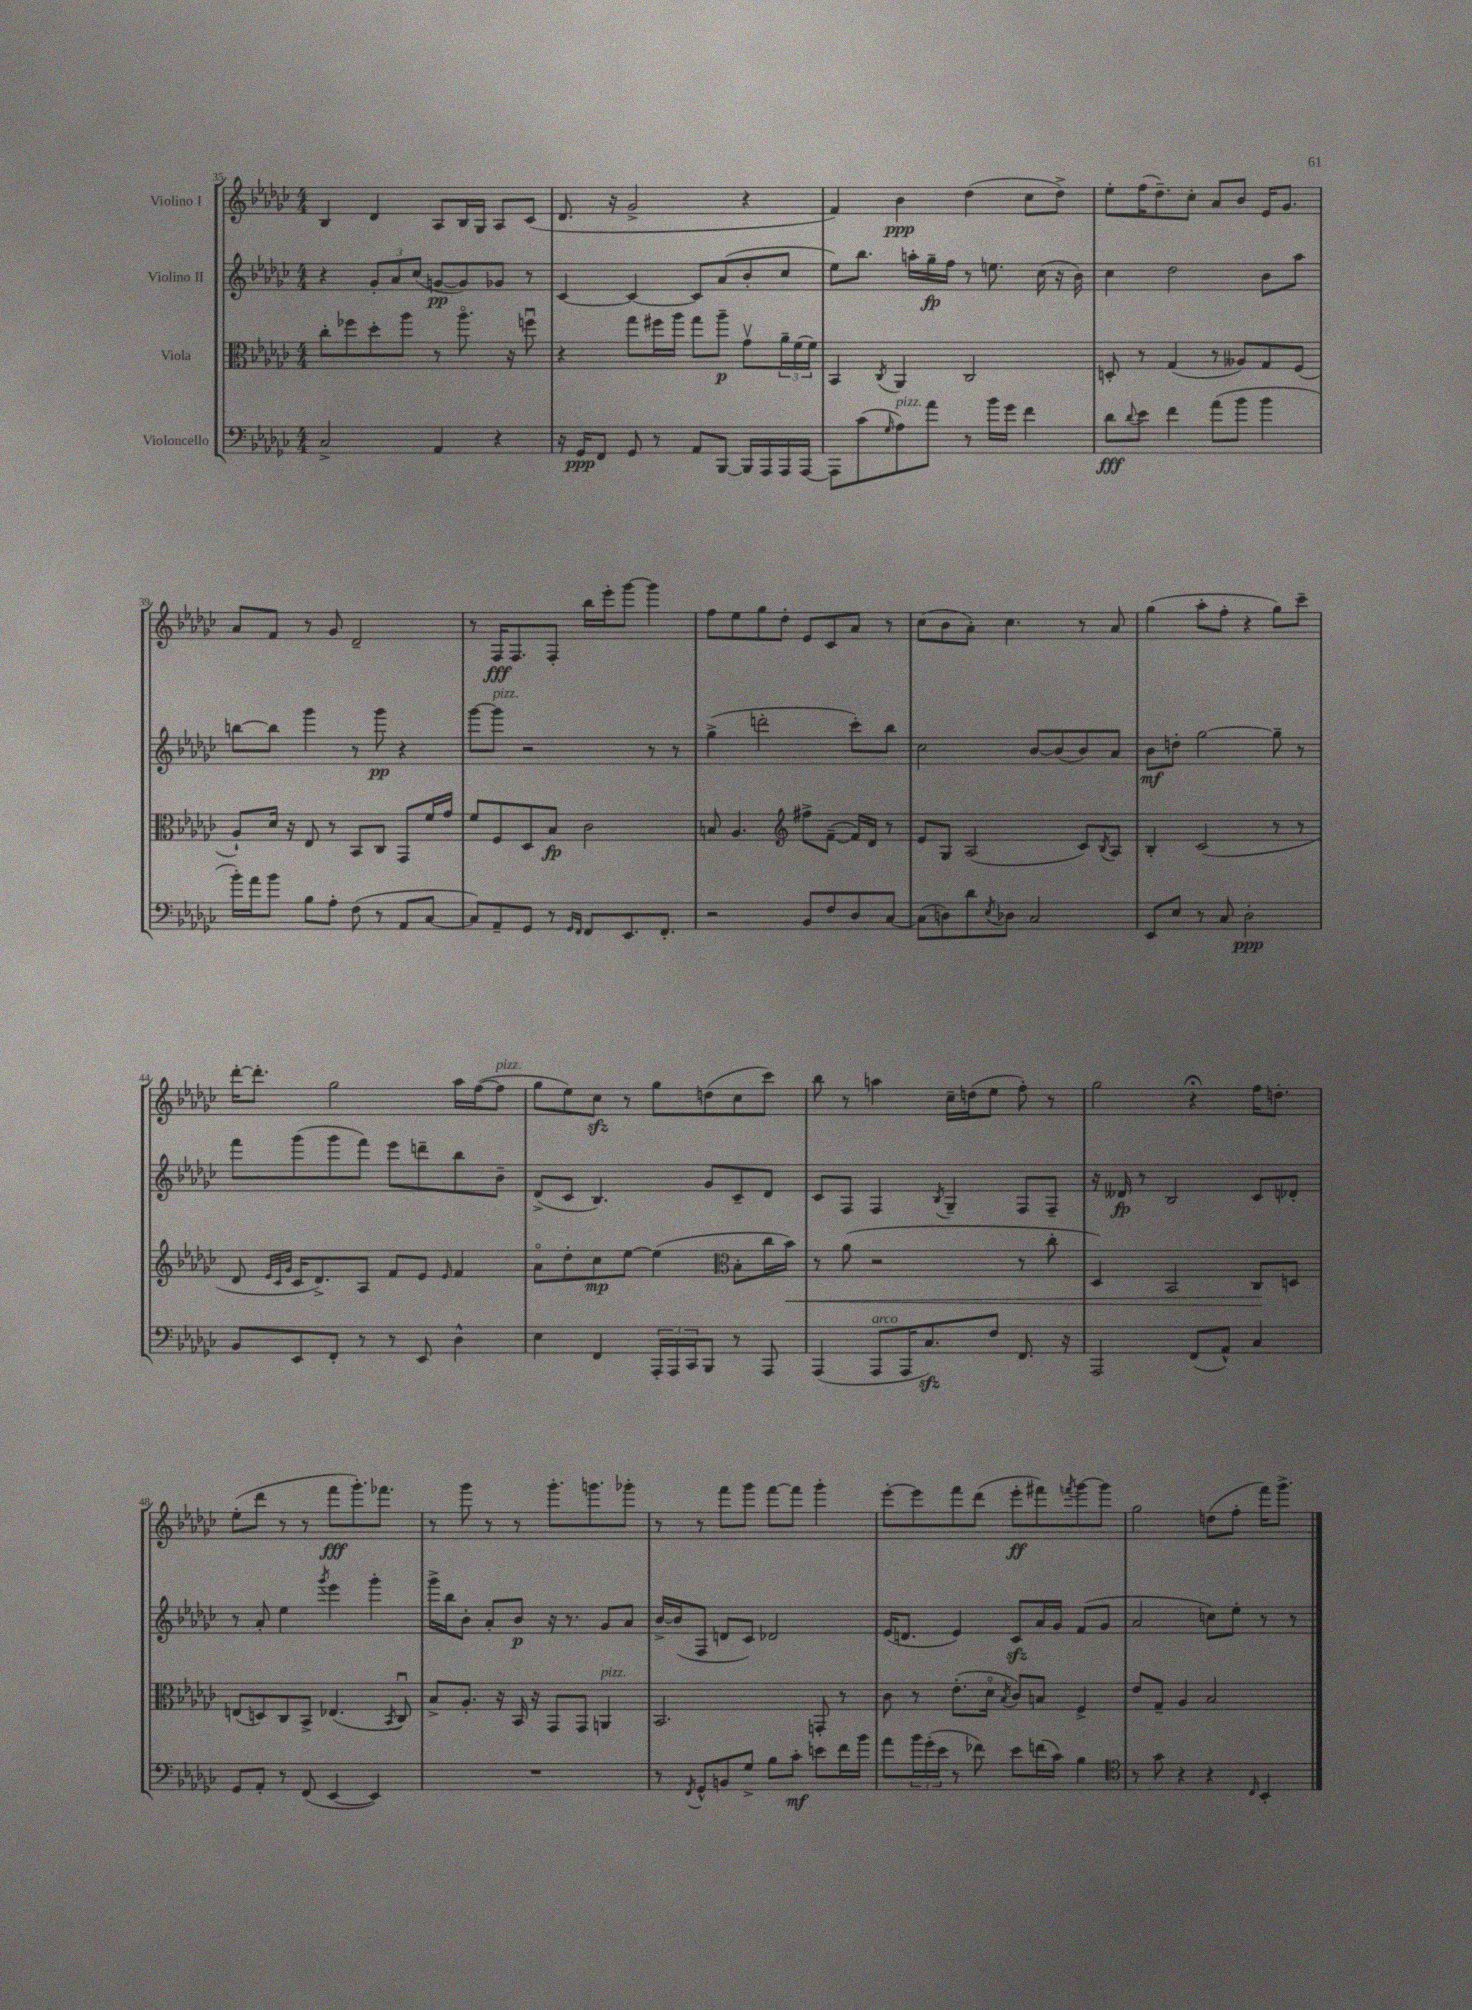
<<
\new StaffGroup <<
\new Staff = "s0" \with { instrumentName = "Violino I" } {
    \clef treble \key ges \major \numericTimeSignature \time 4/4
    bes4 des'4 aes8 bes16 ges16 aes8 ces'8( |
    des'8. r16 ges'2-> r4 |
    f'4) bes'4\ppp des''4( ces''8 des''8->) |
    ees''8-. f''16( des''8.--) ces''8-. aes'8 bes'8 ees'16 ges'8. |
    aes'8 f'8 r8 ges'8 des'2-- |
    r8 f16\fff f8. f8-. bes''16 ees'''16-. ges'''8~ ges'''4 |
    f''8 ees''8 ges''8 des''8-. ees'8 ces'8 aes'8 r8 |
    ces''8( bes'8 aes'8-.) ces''4. r8 aes'8 |
    ges''4( aes''8-. f''8-. r4 ges''8) ces'''8-- |
    des'''16~-. des'''8.-. ges''2 aes''16 f''16~( f''8^\markup { \italic "pizz." } |
    ges''8 ees''8) ces''8\sfz r8 ges''8 d''8( ces''8 ces'''8) |
    bes''8 r8 a''4 ces''16-- d''16( ees''8 f''8-.) r8 |
    ges''2 r4\fermata f''16 d''8.-. |
    ees''8-.( des'''8 r8 r8 f'''8\fff ges'''8.-.) fes'''8. |
    r8 ges'''8 r8 r8 ges'''8.-. g'''8. ges'''8-. |
    r8 r8 f'''8 ges'''8 f'''8~ f'''8 ges'''4-. |
    ees'''8~-. ees'''8 f'''8 des'''8( ees'''8-.\ff fis'''8) \acciaccatura { f'''8 } ges'''8~ ges'''8 |
    ges''2 d''8( f''8-. f'''16) ges'''8.-> \bar "|." |
}
\new Staff = "s1" \with { instrumentName = "Violino II" } {
    \clef treble \key ges \major \numericTimeSignature \time 4/4
    r4 \tuplet 3/2 { ges'8-. aes'8 ces''8( } g'8~\pp g'8) ges'8 r8 |
    ces'4~ ces'4~ ces'8 aes'8( bes'8-. ces''8 |
    ees''8) bes''8. a''16-. ges''16--\fp f''16 r8 e''8. ces''16( r16 bes'16) |
    ces''4 des''2 bes'8 aes''8 |
    b''8~ b''8 ges'''4 r8 ges'''8\pp r4 |
    ges'''8~ ges'''8^\markup { \italic "pizz." } r2 r8 r8 |
    ges''4->( d'''2-. ces'''8-.) bes''8 |
    ces''2 bes'8~ bes'8( bes'8) aes'8 |
    bes'8\mf d''8-. ges''2~ ges''8-- r8 |
    f'''8 ges'''8( ges'''8 f'''8) ees'''8 d'''8-- bes''8 bes'8-- |
    des'8->( ces'8 bes4.) ges'8 ces'8-- des'8 |
    ces'8 f8 f4 \acciaccatura { bes8 } ges4-- f8 f8-- |
    r16 deses'16\fp r8 bes2 ces'8 des'8-. |
    r8 aes'8-. ees''4 \acciaccatura { ges'''8 } ees'''4 ges'''4-. |
    ges'''16-> bes''16 bes'8-. aes'8-. bes'8\p r16 r8. ges'8 aes'8 |
    bes'16~-> bes'16( f8 d'8 ces'8) des'2 |
    ees'16( d'8. ees'4) ces'8\sfz aes'16 ges'16 f'8( ges'8 |
    aes'2 c''8) ees''8-. r8 r8 \bar "|." |
}
\new Staff = "s2" \with { instrumentName = "Viola" } {
    \clef alto \key ges \major \numericTimeSignature \time 4/4
    ces''8-. fes''8 des''8-. aes''8 r8 aes''8.\flageolet r16 f''8\downbow |
    r4 ges''8 fis''16 aes''16 ges''8 aes''8--\p ges'8\upbow \tuplet 3/2 { aes'16-- f'16( f'16) } |
    bes,4 \acciaccatura { ces8 } aes,4 ces2 |
    d8-. r8 ges4( r8 aeses8) ges8 f8( |
    aes8-!) des'16 r16 ees8 r8 bes,8 ces8 ges,8 f'16 ges'16 |
    f'8 f8 des8 bes8\fp ces'2 |
    b8 aes4. \clef treble fis''8-> f'8~--( f'16) des'16 r8 |
    ees'8 ges8 aes2( ces'8) \acciaccatura { bes8 } aes8 |
    bes4-. ces'2( r8 r8 |
    des'8 \grace { ees'32 ces'32 ges'32 } ces'16 des'8.->) aes8 f'8 ees'8 \grace { ees'16 } f'4 |
    aes'8\flageolet des''8-. ces''8\mp ees''8~ ees''4( \clef alto bes8-. ces''16 bes'16\<) |
    r8 aes'8( r2 r8 ces''8-. |
    des4) bes,2 ces8\! d8 |
    e8( d8) ces8 bes,8-> ees4.( \acciaccatura { bes,8 } ces8\downbow) |
    bes8-> aes8.-. r16 bes,16 r16 ges,8 ges,8 a,4^\markup { \italic "pizz." } |
    bes,2. g,8-. r8 |
    ces'8 r8 ees'8.-.( des'16\flageolet \acciaccatura { bes8 } ces'8) b8 f4-> |
    ees'8 ges8-- aes4 bes2 \bar "|." |
}
\new Staff = "s3" \with { instrumentName = "Violoncello" } {
    \clef bass \key ges \major \numericTimeSignature \time 4/4
    ces2-> aes,4 r4 |
    r16 ges,16\ppp f,8 ges,8 r8 aes,8 bes,,8~ bes,,16 aes,,16 aes,,16 aes,,16~ |
    aes,,8 ces'8( \grace { ges16 } aes8^\markup { \italic "pizz." }) aes'8 r8 bes'16 ges'16 f'4 |
    des'8\fff \appoggiatura { des'8 } ees'8 f'4 aes'8( bes'8 bes'4 |
    bes'16-.) aes'16 bes'8 bes8 aes8-. f8( r8 aes,8 ces8~ |
    ces8) aes,8-- ges,8 r8 \grace { ges,16 f,16 } f,8 ees,8. f,8.-. |
    r2 bes,8 f8 des8 ces8~ |
    ces8( d8) des'8 \acciaccatura { ees8 } des8 ces2 |
    ees,8 ees8 r8 ces8 des2-.\ppp |
    bes,8 ees,8 f,8-. r8 r8 ees,8 des4-^ |
    ees4 f,4 \tuplet 3/2 { aes,,16-. aes,,16 ces,16 } bes,,8 r8 aes,,8 |
    aes,,4( aes,,8^\markup { \italic "arco" } aes,,16 ces8.\sfz) f8 f,8. r16 |
    aes,,2 f,8( aes,8-^) ces4 |
    ges,8 aes,8-. r8 f,8( ees,4~ ees,4) |
    R1 |
    r8 \acciaccatura { f,8 } ges,8-^ b,8 ges8-> bes8 ces'8-.\mf e'8 f'16 bes'16 |
    aes'8 \tuplet 3/2 { bes'16 ges'16-.( ees'16 } r8 fes'8) ees'8 f'16( ces'16) bes4 |
    \clef tenor r8 ges'8 r4 r4 \grace { ces16 } bes,4-. \bar "|." |
}
>>
>>
\layout { \context { \Score currentBarNumber = #35 } }
